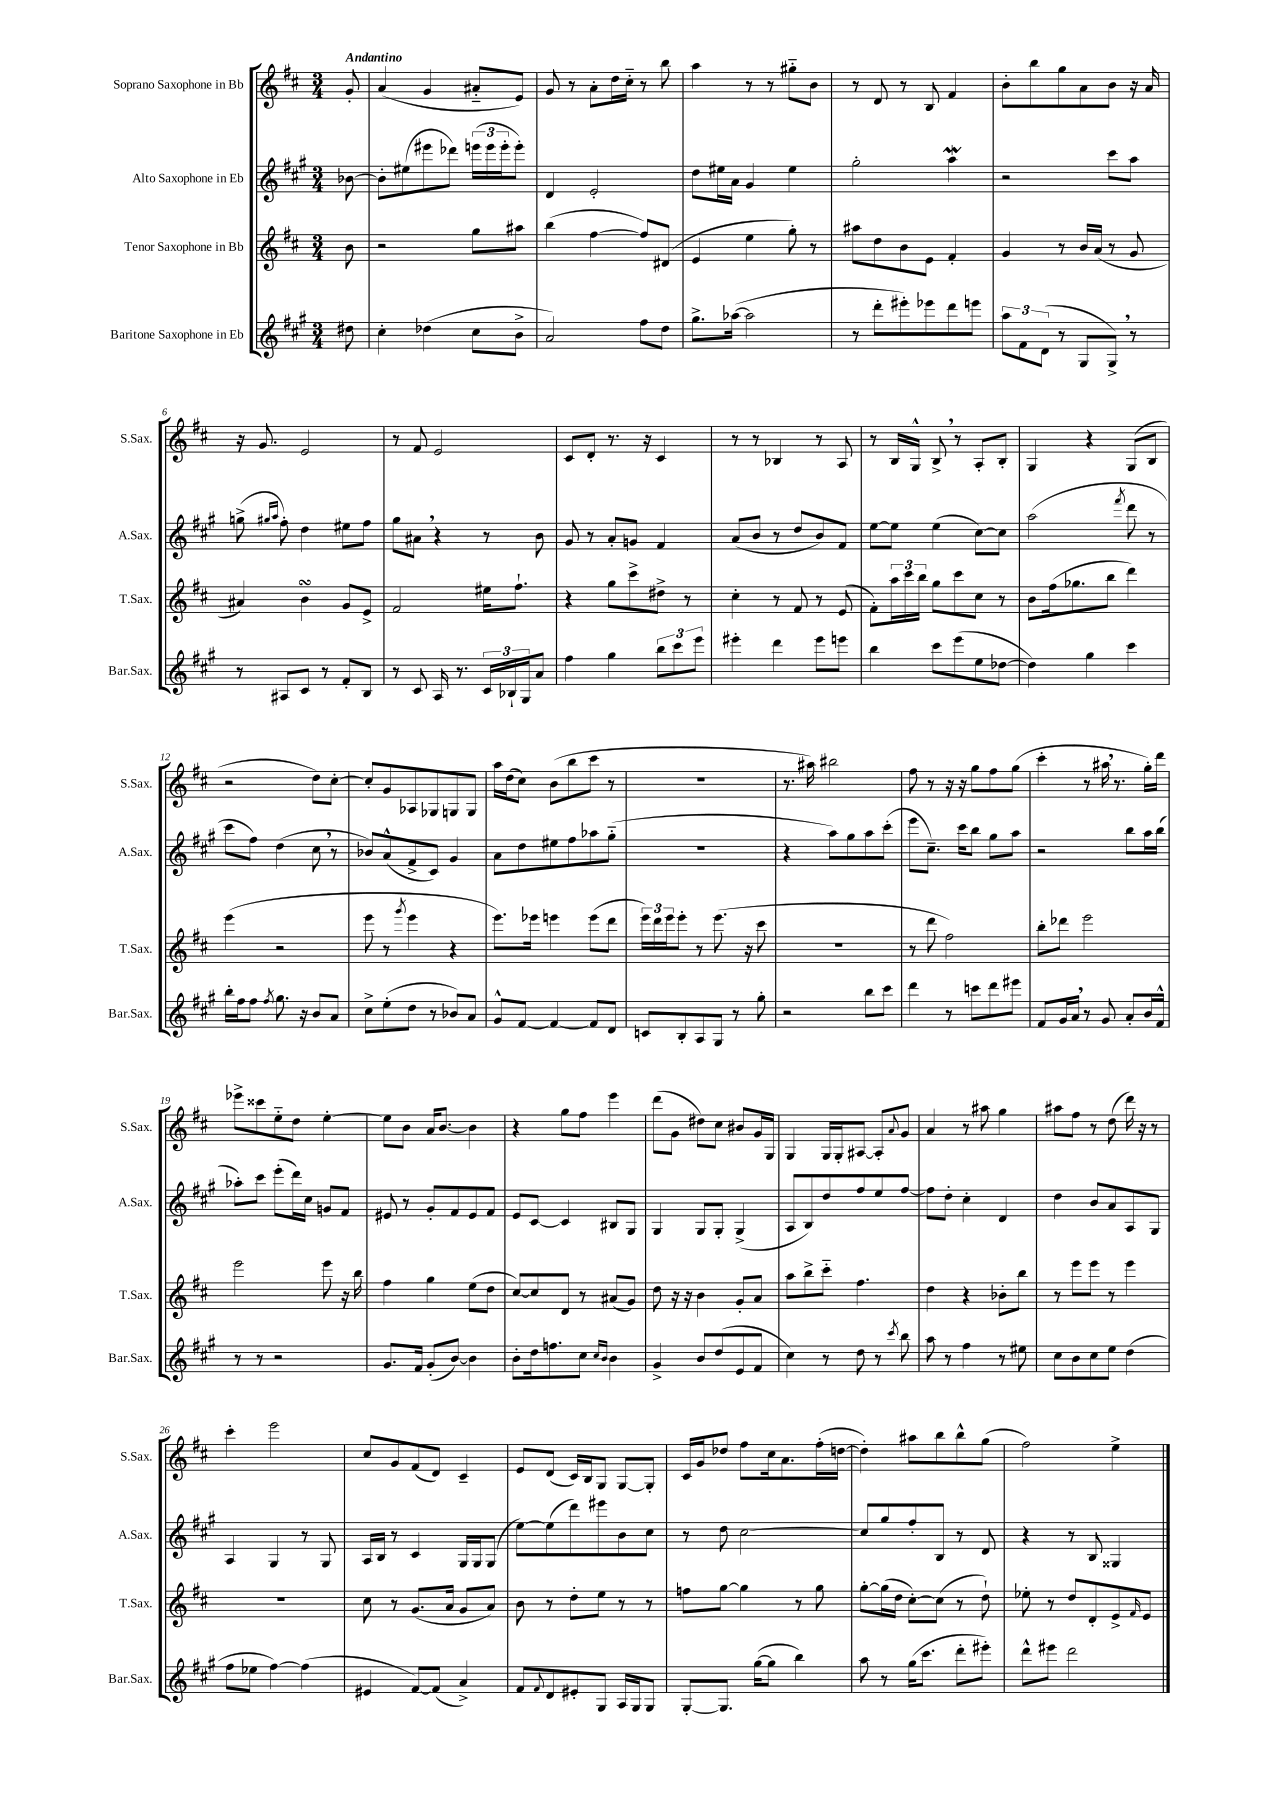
<<
\new StaffGroup <<
\new Staff = "s0" \with { instrumentName = "Soprano Saxophone in Bb" shortInstrumentName = "S.Sax." } {
    \clef treble \key d \major \numericTimeSignature \time 3/4 \partial 8 \tempo "Andantino"
    g'8-. |
    a'4( g'4 ais'8-_ e'8) |
    g'8 r8 a'8-. d''16 cis''16-_ r8 b''8 |
    a''4 r8 r8 gis''8-_ b'8 |
    r8 d'8 r8 b8 fis'4 |
    b'8-. b''8 g''8 a'8 b'8 r16 a'16 |
    r16 g'8. e'2 |
    r8 fis'8 e'2 |
    cis'8 d'8-. r8. r16 cis'4 |
    r8 r8 bes4 r8 a8 |
    r8 b16 g16-^ b8-> \breathe r8 a8-. b8-. |
    g4 r4 g8( b8 |
    r2 d''8) cis''8~-. |
    cis''8-. g'8 aes8 ges8 g8 g8 |
    a''16 d''16( cis''8) b'8( b''8 cis'''8 r8 |
    R2. |
    r8. ais''16) bis''2 |
    fis''8 r8 r16 r16 g''8 fis''8 g''8( |
    cis'''4-. r8 ais''16 \breathe r8. g''16-.) d'''16 |
    ees'''8-> cisis'''8 e''8-_ d''8 e''4~-. |
    e''8 b'8 a'16 b'8.~ b'4 |
    r4 g''8 fis''8 e'''4 |
    d'''8( g'8 dis''8) cis''8 bis'8 g'16 g16 |
    g4 g16 g16-. ais8~ ais8-. \appoggiatura { a'8 } g'8 |
    a'4 r8 ais''8 g''4 |
    ais''8 fis''8 r8 d''8( d'''16) r16 r8 |
    cis'''4-. e'''2 |
    cis''8 g'8 fis'8( d'8) cis'4-- |
    e'8 d'8( cis'16) b16 g8 g8~ g8-. |
    cis'16 g'16 des''8 fis''8 cis''16 a'8. fis''16-.( d''16~ |
    d''4-.) ais''8 b''8 b''8-^ g''8( |
    fis''2) e''4-> \bar "|." |
}
\new Staff = "s1" \with { instrumentName = "Alto Saxophone in Eb" shortInstrumentName = "A.Sax." } {
    \clef treble \key a \major \numericTimeSignature \time 3/4 \partial 8
    bes'8~ |
    bes'8-. eis''8( eis'''8 des'''8) \tuplet 3/2 { e'''16( e'''16 e'''16-. } e'''8-.) |
    d'4 e'2-. |
    d''8 eis''16 a'16 gis'4 eis''4 |
    gis''2-. a''4\mordent |
    r2 cis'''8 a''8 |
    g''8->( \grace { gis''16 a''16 } fis''8-.) d''4 eis''8 fis''8 |
    gis''8 ais'8 \breathe r4 r8 b'8 |
    gis'8 r8 a'8-. g'8 fis'4 |
    a'8( b'8 r8 d''8 b'8) fis'8 |
    e''8~ e''8 e''4( cis''8~) cis''8 |
    a''2( \acciaccatura { fis'''8 } d'''8 r8 |
    cis'''8 fis''8) d''4( cis''8 \breathe r8 |
    bes'8) a'8-^( fis'8-> cis'8) gis'4 |
    a'8 d''8 eis''8 fis''8 aes''8 gis''8-_( |
    R2. |
    r4 a''8) gis''8 a''8 cis'''8-.( |
    e'''8 cis''8.--) cis'''16 b''8 gis''8 a''8 |
    r2 b''8 a''16 b''16( |
    aes''8-.) cis'''8 e'''8-.( d'''16) cis''16 g'8 fis'8 |
    eis'8 r8 gis'8-. fis'8 eis'8 fis'8 |
    e'8 cis'8~ cis'4 bis8 gis8 |
    gis4 gis8 gis8-. gis4->( |
    a8 b8) d''8 fis''8 e''8 fis''8~ |
    fis''8 d''8-. cis''4-. d'4 |
    d''4 b'8 a'8 a8 gis8 |
    a4 gis4 r8 gis8 |
    a16 b16 r8 cis'4 gis16 gis16 gis8( |
    e''8~) e''8( d'''8) eis'''8 b'8 cis''8 |
    r8 d''8 cis''2~ |
    cis''8 gis''8 fis''8-. b8 r8 d'8 |
    r4 r8 b8 gisis4 \bar "|." |
}
\new Staff = "s2" \with { instrumentName = "Tenor Saxophone in Bb" shortInstrumentName = "T.Sax." } {
    \clef treble \key d \major \numericTimeSignature \time 3/4 \partial 8
    b'8 |
    r2 g''8 ais''8 |
    b''4( fis''4~ fis''8) dis'8( |
    e'4 e''4 g''8-.) r8 |
    ais''8 d''8 b'8 e'8 fis'4-. |
    g'4 r8 b'16 a'16( r8 g'8 |
    ais'4) b'4\turn g'8 e'8-> |
    fis'2 eis''16 fis''8.-! |
    r4 g''8 cis'''8-> dis''8-> r8 |
    cis''4-. r8 fis'8 r8 e'8( |
    fis'8-.) \tuplet 3/2 { a''16 cis'''16 b''16 } g''8 cis'''8 cis''8 r8 |
    b'8 fis''16( ges''8. b''8 d'''4) |
    e'''4( r2 |
    e'''8 r8 \acciaccatura { g'''8 } e'''4 r4 |
    e'''8.) ees'''16 e'''4 e'''8( d'''8 |
    \tuplet 3/2 { e'''16) d'''16 e'''16 } e'''8-. r8 e'''8.( r16 cis'''8 |
    R2. |
    r8 d'''8 fis''2) |
    b''8-. des'''8 e'''2 |
    e'''2 e'''8 r16 b''16 |
    fis''4 g''4 e''8( d''8 |
    cis''8~) cis''8 d'8 r8 ais'8( g'8) |
    d''8 r16 r16 b'4 g'8-. a'8 |
    a''8 b''8-> cis'''8-_ fis''4. |
    d''4 r4 bes'8-. b''8 |
    r8 e'''8 e'''8 r8 e'''4 |
    R2. |
    cis''8 r8 g'8.( a'16 g'8 a'8) |
    b'8 r8 d''8-. e''8 r8 r8 |
    f''8 g''8~ g''4 r8 g''8 |
    g''8~-. g''16( d''16 cis''8~-.) cis''8( r8 d''8-!) |
    ees''8-. r8 d''8 d'8-. e'8-> \grace { fis'16 } e'8 \bar "|." |
}
\new Staff = "s3" \with { instrumentName = "Baritone Saxophone in Eb" shortInstrumentName = "Bar.Sax." } {
    \clef treble \key a \major \numericTimeSignature \time 3/4 \partial 8
    dis''8 |
    cis''4-. des''4( cis''8 b'8-> |
    a'2) fis''8 d''8 |
    gis''8.-> aes''16~( aes''2 |
    r8 d'''8-. eis'''8-.) ees'''8 d'''8 e'''8 |
    \tuplet 3/2 { a''8 fis'8 d'8( } r8 gis8 gis8->) \breathe r8 |
    r8 ais8 cis'8 r8 fis'8-. b8 |
    r8 cis'8 a16 r8. \tuplet 3/2 { cis'16 bes16-! gis16 } a'8 |
    fis''4 gis''4 \tuplet 3/2 { b''8 cis'''8 e'''8 } |
    eis'''4-. d'''4 eis'''8 e'''8 |
    b''4 cis'''8 e'''8( e''8 des''8~ |
    des''4) gis''4 cis'''4 |
    b''16-. fis''16 fis''8 \acciaccatura { fis''8 } gis''8. r16 b'8 a'8 |
    cis''8-> e''8-.( d''8 r8 bes'8) a'8 |
    gis'8-^ fis'8~ fis'4~ fis'8 d'8 |
    c'8 b8-. a8 gis8 r8 gis''8-. |
    r2 b''8 cis'''8 |
    d'''4 r8 c'''8 d'''8 eis'''8 |
    fis'8 gis'16 a'16 \breathe r8 gis'8 a'8-. b'16 fis'16-^ |
    r8 r8 r2 |
    gis'8. fis'16 gis'8-.( b'8~) b'4 |
    b'8-. d''16 f''8. cis''8 \grace { cis''16 b'16 } b'4 |
    gis'4-> b'8 d''8( e'8 fis'8 |
    cis''4) r8 d''8 r8 \acciaccatura { cis'''8 } b''8 |
    a''8 r8 fis''4 r8 eis''8 |
    cis''8 b'8 cis''8 e''8 d''4( |
    fis''8 ees''8 fis''4~) fis''4( |
    eis'4 fis'8~) fis'8( a'4->) |
    fis'8 \appoggiatura { fis'8 } d'8 eis'8-. gis8 a16 gis16 gis8 |
    gis8~-. gis8. gis''16~( gis''8 b''4) |
    a''8 r8 gis''16( cis'''8. d'''8-. eis'''8-.) |
    d'''8-^ eis'''8 d'''2 \bar "|." |
}
>>
>>
